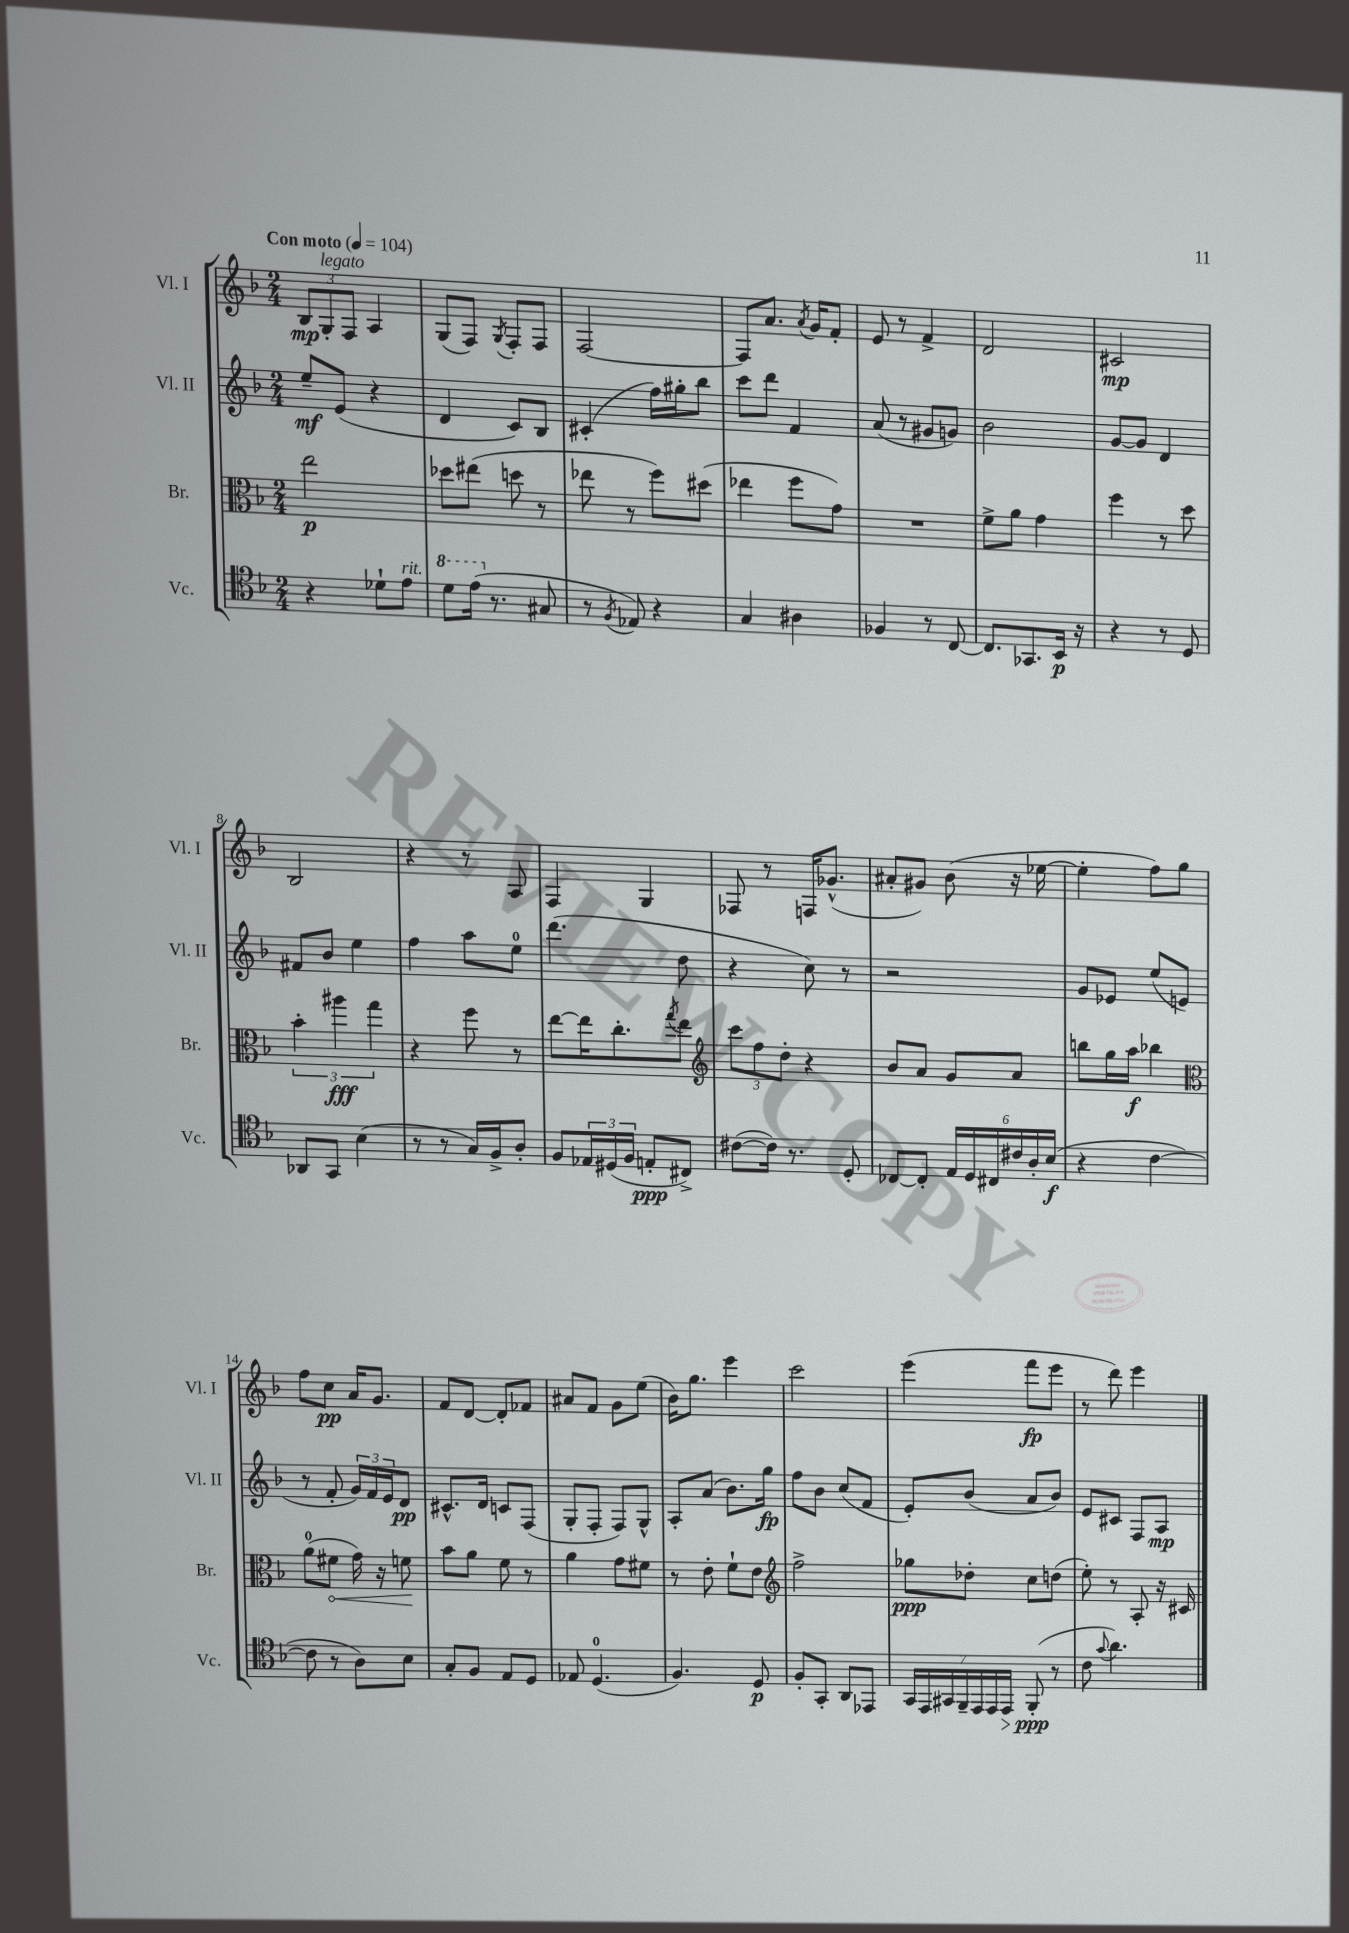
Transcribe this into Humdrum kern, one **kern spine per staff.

**kern	**kern	**kern	**kern
*staff4	*staff3	*staff2	*staff1
*clefC4	*clefC3	*clefG2	*clefG2
*k[b-]	*k[b-]	*k[b-]	*k[b-]
*M2/4	*M2/4	*M2/4	*M2/4
*MM104	*MM104	*MM104	*MM104
4r	2ee	8ee~	12B-
.	.	.	12G'
.	.	(8e	.
.	.	.	12F
8d-`	.	4r	4A
8e	.	.	.
=	=	=	=
8dd	8dd-	4d	(8G
(16ee	(8ee#	.	8F)
8.r	.	.	.
.	.	.	8qG
.	8dd	8c)	8F'
8G#	8r	8B-	8F
=	=	=	=
8r	8ee-	(4c#'	[2F
8qF	.	.	.
8E-)	8r	.	.
4r	8ff)	16ff)	.
.	.	16gg#'	.
.	(8dd#	8bb-	.
=	=	=	=
4G	4ee-	8ccc	8F]
.	.	8ddd	8.a
4A#	8ff	4f	.
.	.	.	8qa
.	.	.	16g
.	8g)	.	8f'
=	=	=	=
4F-	2r	(8a	8e
.	.	8r	8r
8r	.	8g#	4f^
[8C	.	8g)	.
=	=	=	=
8.C]	8f^	2b-	2d
.	8a	.	.
8.GG-	.	.	.
.	4g	.	.
16BB-	.	.	.
16r	.	.	.
=	=	=	=
4r	4ff	[8g	2c#
.	.	8g]	.
8r	8r	4d	.
8D	8dd	.	.
=	=	=	=
8AA-	6b-'	8f#	2B-
8GG	.	8b-	.
.	6aa#	.	.
(4B-	.	4ee	.
.	6gg	.	.
=	=	=	=
8r	4r	4ff	4r
8r	.	.	.
16G)	8ff	8aa	8r
16F^	.	.	.
8A'	8r	8ee	8A
=	=	=	=
8F	[8ee	(4.ddd	4F
24E-	16ee]	.	.
(24D#	.	.	.
.	8.cc'	.	.
24F	.	.	.
8E'	.	.	4G
.	8qgg	.	.
8C#^)	8ee	8dd	.
=	=	=	=
*	*clefG2	*	*
([8c#	12ccc	4r	8F-
.	12ff	.	.
16c#])	.	.	8r
.	12dd'	.	.
8.r	.	.	.
.	4r	8cc)	16F
.	.	.	(8.g-^^
8D'	.	8r	.
=	=	=	=
[8C-	8b-	2r	8a#'
8C-']	8a	.	8g#)
24E	8g	.	(8b-
24D	.	.	.
24C#	.	.	.
24c#	8a	.	16r
24A'	.	.	.
.	.	.	[16ee-
(24B-	.	.	.
=	=	=	=
4r	8bb	8g	4ee-']
.	16gg	8e-	.
.	16aa	.	.
[4c	4bb-	(8ee	8ff)
.	.	8e	8gg
=	=	=	=
*	*clefC3	*	*
8c]	(8a	8r	8ff
8r	8f#	8f'	8cc
8A)	16g)	24g)	16a
.	.	24f	.
.	16r	.	8.g
.	.	24e	.
8B-	8f	8d	.
=	=	=	=
8G'	8b-	8.c#^^	8f
8F	8a	.	[8d
.	.	16d	.
8E	8f	8c	8d']
8D	8r	(8F	8f-
=	=	=	=
8E-	4a	8G'	8a#
(4.D	.	8F'	8f
.	8g	8F)	8g
.	8f#	8G^^	(8ee
=	=	=	=
4.F)	8r	8A'	16b-)
.	.	.	8.gg
.	8e'	(8a	.
.	8f`	8.b-)	4eee
8D	8e	.	.
.	.	16gg	.
=	=	=	=
*	*clefG2	*	*
8F'	2ff^	8ff	2ccc
8GG'	.	8b-	.
8AA	.	(8cc	.
8EE-	.	8f	.
=	=	=	=
28GG	8gg-	8e')	(4eee
28EE	.	.	.
28GG#	.	.	.
28FF~	.	.	.
.	8dd-'	(8b-	.
28EE	.	.	.
28EE	.	.	.
28EE	.	.	.
(8FF'	8cc	8a	8fff
8r	(8dd	8b-)	8eee
=	=	=	=
8c	8ee')	8e	8r
8qqg	.	.	.
4.a)	8r	8c#	8ddd)
.	8A'	8F	4eee
.	16r	8A	.
.	16c#	.	.
==	==	==	==
*-	*-	*-	*-
